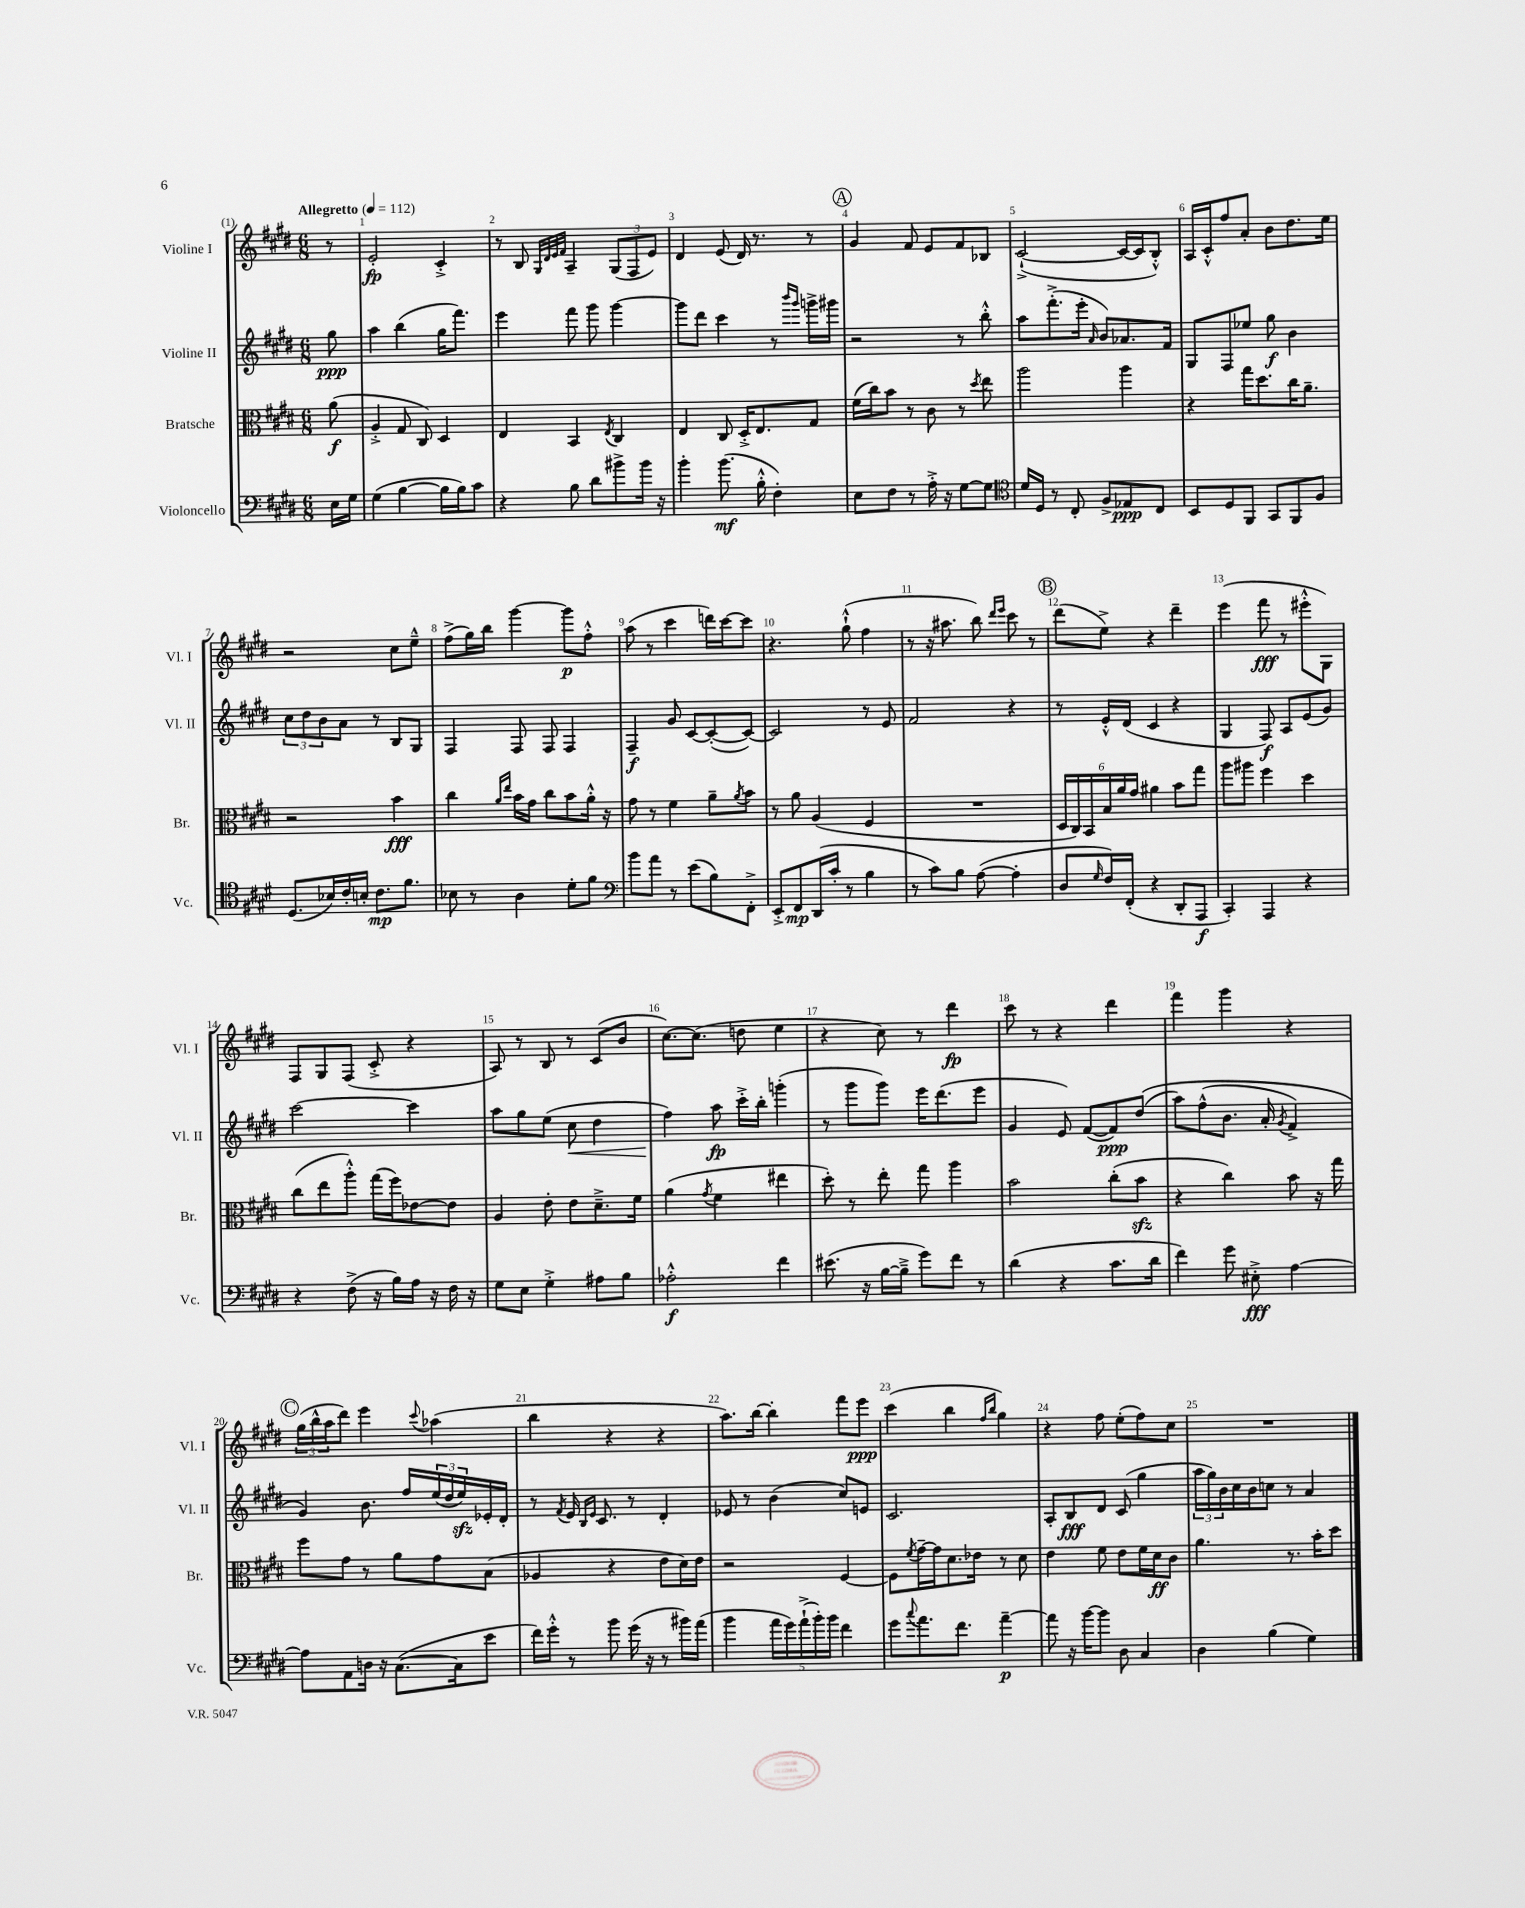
<<
\new StaffGroup <<
\new Staff = "s0" \with { instrumentName = "Violine I" shortInstrumentName = "Vl. I" } {
    \clef treble \key e \major \numericTimeSignature \time 6/8 \partial 8 \tempo "Allegretto" 4 = 112
    r8 |
    e'2-.\fp cis'4-.-> |
    r8 b8 \grace { gis32 dis'32 e'32 fis'32 } a4-- \tuplet 3/2 { gis8( fis8 e'8) } |
    dis'4 e'8( dis'16) r8. r8 |
    \mark \markup { \circle "A" } gis'4 fis'8 e'8 fis'8 bes8 |
    cis'2~-!->( cis'16~ cis'16 b8-.-^) |
    a16 cis'16-.-^ fis''8 a'8-. b'8 dis''8. e''16 |
    r2 cis''8 e''8---^ |
    fis''8->( gis''16) b''16 gis'''4~ gis'''8\p fis''8-.-^ |
    a''8( r8 cis'''4 d'''16) cis'''16~ cis'''8 |
    r4. gis''8-!-^( fis''4 |
    r8 r16 ais''8. b''8) \grace { dis'''16 e'''16 } cis'''8 r8 |
    \mark \markup { \circle "B" } dis'''8( e''8->) r4 dis'''4-- |
    e'''4( fis'''8\fff r8 eis'''8-.-^ gis8) |
    fis8 gis8 fis8( cis'8-.-> r4 |
    a8) r8 b8 r8 cis'8( b'8 |
    cis''8.~) cis''8.( d''8 e''4 |
    r4 cis''8) r8 dis'''4\fp |
    cis'''8 r8 r4 dis'''4 |
    fis'''4 gis'''4 r4 |
    \mark \markup { \circle "C" } \tuplet 3/2 { gis''16( b''16-^ a''16 } dis'''8) e'''4 \appoggiatura { cis'''8 } aes''4( |
    b''4 r4 r4 |
    a''8.) b''16~ b''4-. fis'''8 e'''8\ppp |
    cis'''4( b''4 \grace { fis''16 b''16 } gis''4) |
    r4 fis''8 e''8-.( fis''8) cis''8 |
    R2. \bar "|." |
}
\new Staff = "s1" \with { instrumentName = "Violine II" shortInstrumentName = "Vl. II" } {
    \clef treble \key e \major \numericTimeSignature \time 6/8 \partial 8
    gis''8\ppp |
    a''4 b''4( gis''16 fis'''8.) |
    e'''4 fis'''8 gis'''8 gis'''4~ |
    gis'''8 dis'''8 cis'''4 r8 \grace { b'''16 gis'''16 } g'''16-> gis'''16 |
    \mark \markup { \circle "A" } r2 r8 b''8-.-^ |
    a''8 fis'''8.-.->( e'''16-. \grace { a'16 } b'8) aes'8. fis'16 |
    gis8 fis8 ees''8 gis''8\f b'4 |
    \tuplet 3/2 { cis''8 dis''8 b'8 } a'8 r8 b8 gis8 |
    fis4 fis8 fis8 fis4 |
    fis4--\f gis'8 cis'8~ cis'8~-.( cis'8~) |
    cis'2 r8 e'8 |
    fis'2 r4 |
    \mark \markup { \circle "B" } r8 e'16-.-^ dis'16( cis'4 r4 |
    gis4 fis8\f) a8 e'8( gis'8) |
    cis'''2~ cis'''4 |
    a''8 gis''8 e''8( cis''8\< dis''4 |
    fis''4\!) a''8\fp cis'''16-.-> b''16-. g'''4-.( |
    r8 gis'''8 gis'''8) e'''16 dis'''8.( e'''8 |
    gis'4 e'8) fis'8~( fis'8\ppp) dis''8(\( |
    a''8) fis''8-^( b'8. a'16-. \acciaccatura { gis'8 } fis'4->) |
    \mark \markup { \circle "C" } gis'4\) b'8. fis''16 \tuplet 3/2 { e''16( dis''16 e''16\sfz) } ees'16-. dis'16-. |
    r8 \acciaccatura { fis'8 } e'16 \grace { b16 e'16 } cis'8. r8 dis'4-. |
    ees'8 r8 b'4( cis''8) e'8 |
    cis'2. |
    a8-. b8\fff dis'8 cis'8( gis''4 |
    \tuplet 3/2 { a''16 gis''16) b'16 } cis''16 b'16 c''8 r8 a'4 \bar "|." |
}
\new Staff = "s2" \with { instrumentName = "Bratsche" shortInstrumentName = "Br." } {
    \clef alto \key e \major \numericTimeSignature \time 6/8 \partial 8
    a'8\f( |
    a4-.-> gis8 cis8) dis4 |
    e4 b,4 \acciaccatura { e8 } cis4 |
    e4 cis8 dis16-.-> e8. gis8 |
    \mark \markup { \circle "A" } fis'16( cis''16) b'8 r8 cis'8 r8 \acciaccatura { dis''8 } e''8 |
    a''2 a''4 |
    r4 gis''16 dis''8. cis''16 a'8.-- |
    r2 b'4\fff |
    cis''4 \grace { a'16 e''16 } b'16 gis'16 cis''8 b'8 a'16-.-^ r16 |
    gis'8 r8 fis'4 a'8-- \acciaccatura { a'8 } b'8 |
    r8 a'8 a4( fis4 |
    R2. |
    \mark \markup { \circle "B" } \tuplet 6/4 { dis16 cis16) b,16 b16 a'16 gis'16 } ais'4 b'8 gis''8 |
    a''8 ais''8 fis''4 dis''4 |
    cis''8( e''8 a''8-.-^) gis''16( fis''16) ees'8~ ees'8 |
    a4 e'8-. e'8 dis'8.---> fis'16 |
    a'4( \acciaccatura { gis'8 } fis'4 eis''4 |
    dis''8-.) r8 e''8-. gis''8 a''4 |
    b'2 cis''8-.( b'8\sfz |
    r4 cis''4) b'8 r16 gis''16 |
    \mark \markup { \circle "C" } fis''8 gis'8 r8 a'8 gis'8 b8( |
    aes4 r4 e'8 dis'16) e'16 |
    r2 fis4~ |
    fis8 \acciaccatura { fis'8 } gis'16~-- gis'16 dis'8. ees'16 r8 dis'8 |
    e'4 fis'8 e'8 fis'16 dis'16\ff cis'8 |
    a'4. r8. b'16-. dis''8 \bar "|." |
}
\new Staff = "s3" \with { instrumentName = "Violoncello" shortInstrumentName = "Vc." } {
    \clef bass \key e \major \numericTimeSignature \time 6/8 \partial 8
    e16 gis16 |
    gis4( b4~ b16 b16) cis'8 |
    r4 b8 dis'8 bis'8-> bis'16 r16 |
    b'4-. b'8.\mf( b16-.-^ fis4-.) |
    \mark \markup { \circle "A" } e8 fis8 r8 a16-.-> r16 gis8~ gis8 |
    \clef tenor dis'16 dis16 r8 cis8-. fis8-> ees8\ppp cis8 |
    b,8 dis8 fis,8 gis,8 fis,8 fis8 |
    dis8.( bes16) cis'16-. b16-. cis'8.\mp fis'8. |
    bes8 r8 a4 dis'8-. fis'8 |
    \clef bass b'8 a'8 r8 e'8( b8) fis,8-.-> |
    e,8-.-> fis,8\mp dis,16( cis'16-. r8 b4 |
    r8 cis'8) b8 a8~( a4-. |
    \mark \markup { \circle "B" } dis8 \grace { gis16 } fis16) fis,16-.( r4 dis,8-. a,,8\f |
    cis,4-.) a,,4 r4 |
    r4 fis8->( r16 b16) a16 r16 fis16 r16 |
    gis8 e8 gis4-.-> ais8 b8 |
    aes2-.-^\f fis'4 |
    eis'8.( r16 b16~ b16---> gis'8) fis'8 r8 |
    dis'4( r4 cis'8. dis'16 |
    fis'4) gis'8 eis8-.->\fff a4~ |
    \mark \markup { \circle "C" } a8 a,8 d16 r16 cis8.~( cis16 e'8 |
    fis'16) gis'16-.-^ r8 b'8 gis'16( r16 r8 bis'16) a'16( |
    b'4 \tuplet 5/4 { a'16 gis'16) a'16-!->( b'16-.) b'16 } fis'4 |
    gis'8 \appoggiatura { cis''8 } a'8. fis'8. a'4~--\p |
    a'8 r16 b'16~ b'8 dis8 cis4 |
    dis4 b4( gis4) \bar "|." |
}
>>
>>
\layout { \context { \Score \override BarNumber.break-visibility = ##(#f #t #t) barNumberVisibility = #all-bar-numbers-visible } }
